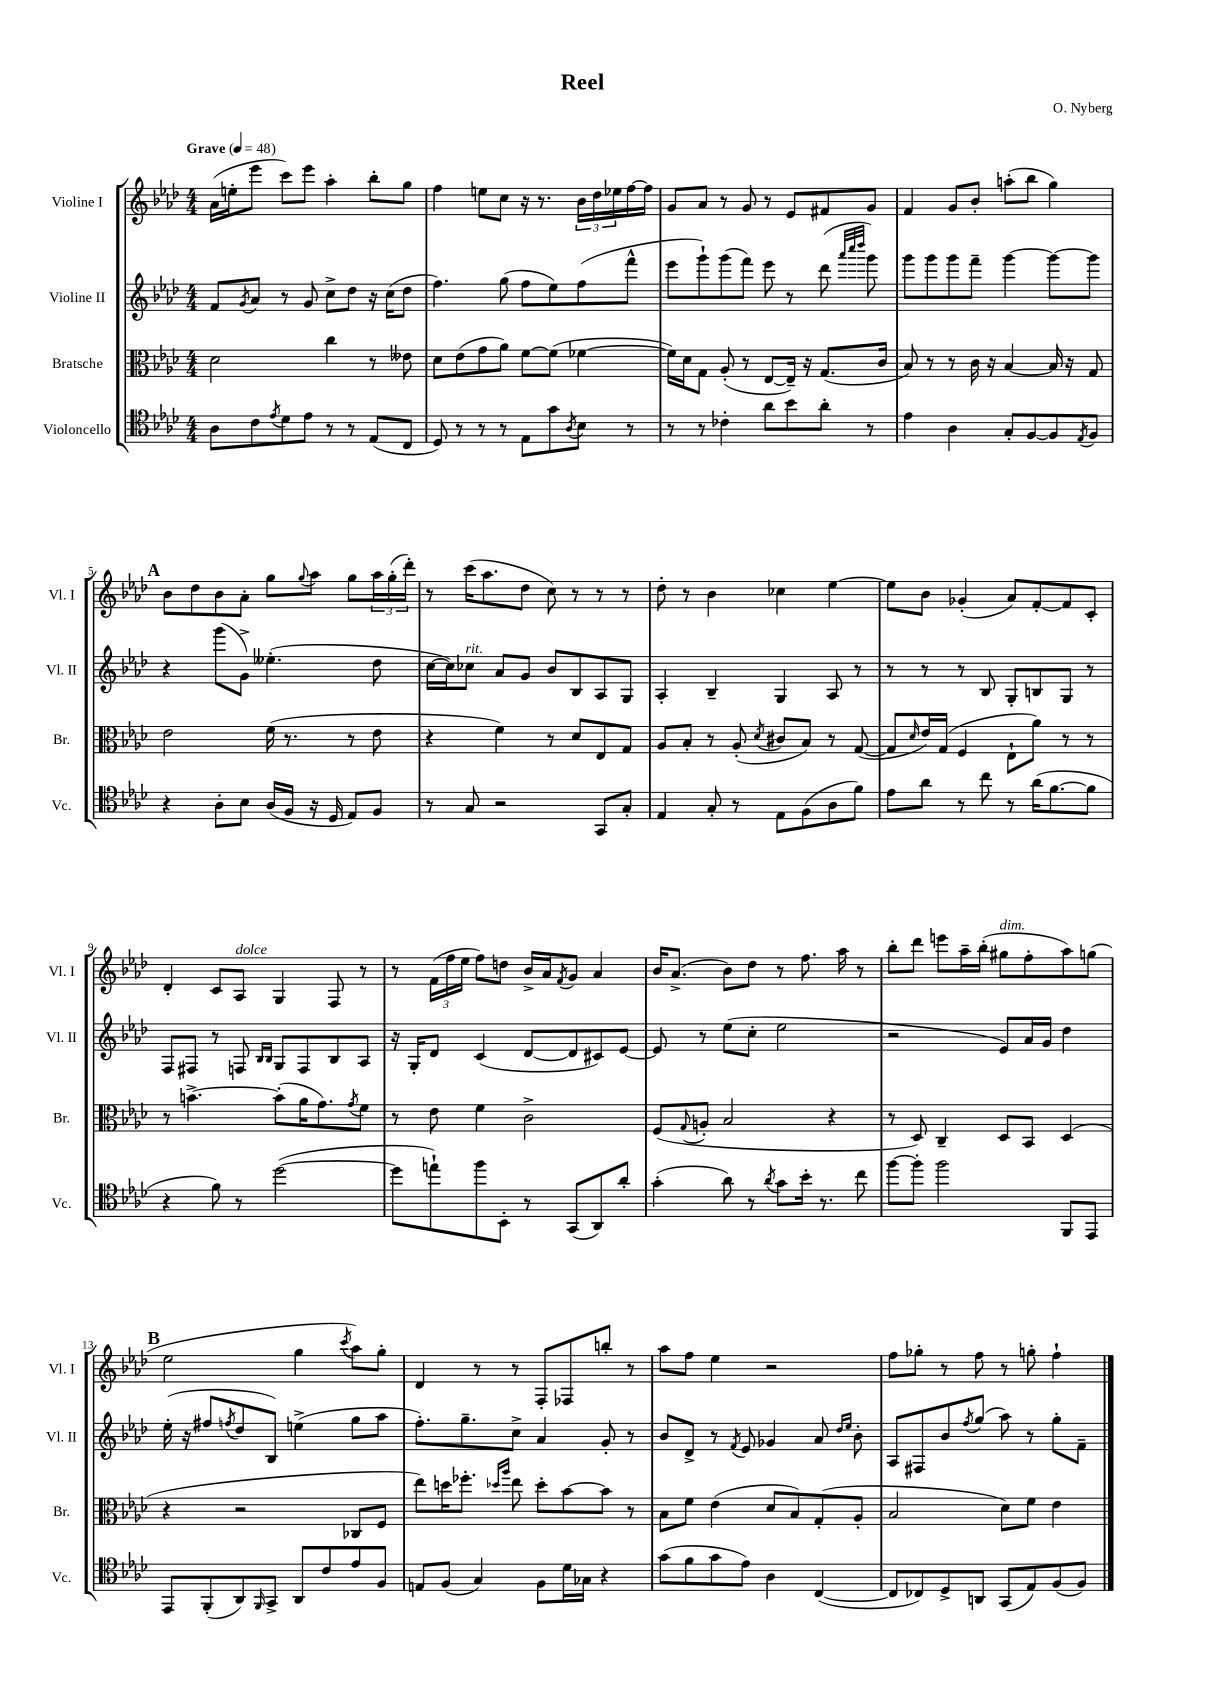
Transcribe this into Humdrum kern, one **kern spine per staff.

**kern	**kern	**kern	**kern
*part4	*part3	*part2	*part1
*staff4	*staff3	*staff2	*staff1
*I"Violoncello	*I"Bratsche	*I"Violine II	*I"Violine I
*I'Vc.	*I'Br.	*I'Vl. II	*I'Vl. I
*clefC4	*clefC3	*clefG2	*clefG2
*k[b-e-a-d-]	*k[b-e-a-d-]	*k[b-e-a-d-]	*k[b-e-a-d-]
*M4/4	*M4/4	*M4/4	*M4/4
*MM48	*MM48	*MM48	*MM48
=1	=1	=1	=1
!	!	!	!LO:TX:a:B:t=Grave
8A-\L	2d-\	8f/L	(16a-\LL
.	.	.	16een'\J
.	.	8qg/	.
8c\	.	8a-/J	8eee-\J
8qe-/	.	.	.
8d-\	.	8r	8ccc\L)
8e-\J	.	8g/	8eee-\J
8r	4cc\	8cc^\L	4aa-'\
8r	.	8dd-\J	.
(8E-/L	8r	16r	8bb-'\L
.	.	(16cc\KL	.
8C/J	8e--X\	8dd-\J	8gg\J
=2	=2	=2	=2
8D-/)	8d-\L	4.ff\)	4ff\
8r	(8e-\	.	.
8r	8g\	.	8een\L
8r	8a-\J)	(8gg\	8cc\J
8E-\L	[8f\L	8ff\L	16r
.	.	.	8.r
8g\	(8f\J]	8ee-\)	.
8qA-/	.	.	.
8B-\J	[4f-X\	(8ff\	24b-\LL
.	.	.	24dd-\
.	.	.	24ee-X\
8r	.	8fff^^\J	[16ff\
.	.	.	16ff\JJ]
=3	=3	=3	=3
8r	16f-\LL])	8eee-\L	8g/L
.	16d-\J	.	.
8r	8G\J	8ggg`\)	8a-/J
4c-X'\	(8A-'/	(8ggg\	8r
.	8r	8fff\J)	8g/
8a-\L	[8E-/L	8eee-\	8r
8b-\	16E-~/Jk])	8r	8e-/L
.	16r	.	.
8a-'\J	(8.G/L	(8ddd-\	8f#X/
.	.	32qqaaa-/LLL	.
.	.	32qqcccc/	.
.	.	32qqdddd-/JJJ	.
8r	.	8ggg\)	8g/J
.	16c/Jk	.	.
=4	=4	=4	=4
4e-\	8B-/)	8ggg\L	4f/
.	8r	8ggg\	.
4A-\	8r	8ggg\	8g/L
.	16c\	8fff~\J	8b-'/J
.	16r	.	.
8G'/L	[4B-/	[4ggg\	(8aan'\L
[8F/	.	.	8bb-\J
8F/]	16B-/]	8ggg\L_	4gg\)
.	16r	.	.
8qE-/	.	.	.
8F/J	8G/	8ggg\J]	.
!!LO:LB:g=z
!!LO:REH:place=s1:t=A
=5	=5	=5	=5
4r	2e-\	4r	8b-\L
.	.	.	8dd-\
8A-'\L	.	(8ggg\L	8b-\
8B-\J	.	8g^\J)	8a-'\J
(16A-/LL	(16f\	(4.ee--X'\	8gg\L
16F/JJ	8.r	.	.
.	.	.	8qqgg/
16r	.	.	8aa-\J
16D-/	.	.	.
8E-/L)	8r	.	8gg\L
8F/J	8e-\	8dd-\	24aa-\L
.	.	.	(24gg'\
.	.	.	24ddd-'\JJ)
=6	=6	=6	=6
8r	4r	[16cc\LL	8r
.	.	16cc\J])	.
!	!	!LO:TX:a:i:t=rit.	!
8G/	.	8cc-X\J	(16ccc\KL
.	.	.	8.aa-\
2r	4f\)	8a-/L	.
.	.	8g/J	8dd-\J
.	8r	8b-/L	8cc\)
.	8d-/L	8B-/	8r
8GG/L	8E-/	8A-/	8r
8G'/J	8G/J	8G/J	8r
=7	=7	=7	=7
4E-/	8A-/L	4A-'/	8dd-'\
.	8B-'/J	.	8r
8G'/	8r	4B-~/	4b-\
8r	(8A-'/	.	.
.	8qd-/	.	.
8E-\L	8c#X/L	4G/	4cc-X\
(8F\	8B-/J)	.	.
8A-\	8r	8A-/	[4ee-\
8f\J)	([8G/	8r	.
=8	=8	=8	=8
8e-\L	8G/L]	8r	8ee-\L]
.	16qqd-/	.	.
8a-\J	16e-/L)	8r	8b-\J
.	(16G/JJ	.	.
8r	4F/	8r	(4g-X'/
8cc\	.	8B-/	.
8r	8E-`\L	8G'/L	8a-/L)
(16a-\KL	8a-\J)	8Bn/	[8f'/
[8.f\	.	.	.
.	8r	8G/J	8f/]
8f\J]	8r	8r	8c'/J
!!LO:LB:g=z
=9	=9	=9	=9
4r	8r	8F/L	4d-'/
.	[4.bn^\	8F#X/J	.
8f\)	.	8r	8c/L
!	!	!	!LO:TX:a:i:t=dolce
8r	.	8Fn/	8A-/J
.	.	16qqB-/LL	.
.	.	16qqB-/JJ	.
([2dd-\	(8b'\L]	8G/L	4G/
.	16a-\K	8F/	.
.	8.g\)	.	.
.	.	8B-/	8F/
.	8qg/	.	.
.	8f\J	8A-/J	8r
=10	=10	=10	=10
8dd-\L]	8r	16r	8r
.	.	16G'/KL	.
8een`\)	8e-\	8d-/J	(24f\LL
.	.	.	24ff\
.	.	.	24ee-\JJ
8ff\	4f\	(4c/	8ff\L)
8BB-'\J	.	.	8ddn\J
8r	2c^\	[8d-/L	16b-^/LL
.	.	.	16a-/J
.	.	.	8qf/
(8GG/L	.	8d-/]	8g/J
8AA-/)	.	8c#X/)	4a-/
8a-'/J	.	[8e-/J	.
=11	=11	=11	=11
(4g'\	(8F/L	8e-/]	16b-/KL
.	.	.	(8.a-^/J
.	8qqG/	.	.
.	8An'/J	8r	.
8a-\)	2B-/	(8ee-\L	8b-\L)
8r	.	8cc'\J	8dd-\J
8qa-/	.	.	.
8g\L	.	2ee-\	8r
16b-'\Jk	.	.	8.ff\
8.r	.	.	.
.	4r	.	.
.	.	.	16aa-\
8cc\	.	.	8r
=12	=12	=12	=12
[8ff\L	8r	2r	8bb-'\L
8ff'\J]	8D-/)	.	8ddd-\J
2ff\	4C~/	.	8eeen\L
.	.	.	16aa-~\L
.	.	.	(16bb-'\JJ
!	!	!	!LO:TX:a:i:t=dim.
.	8D-/L	8e-/L)	8gg#X\L
.	8BB-/J	16a-/L	8ff'\
.	.	16g/JJ	.
8FF/L	(4D-/	4dd-\	8aa-\)
8EE-/J	.	.	(8ggn\J
!!LO:LB:g=z
!!LO:REH:place=s1:t=B
=13	=13	=13	=13
8EE-/L	4r	(16ee-'\	2ee-\
.	.	16r	.
(8FF'/	.	8ff#X/L	.
.	.	8qffn/	.
8AA-/)	2r	8dd-/	.
16qqFF/	.	.	.
8GG^/J	.	8B-/J)	.
8AA-/L	.	(4een^\	4gg\
8c/	.	.	.
.	.	.	8qccc/
8e-/	8C-X/L	8gg\L	8aa-\L)
8F/J	8F/J	8aa-\J	8gg'\J
=14	=14	=14	=14
8En/L	8ee-\L)	8.ff'\L)	4d-/
(8F/J	16ddn\K	.	.
.	8.ff-X'\J	8.gg~\	.
4G/)	.	.	8r
.	16qqdd-X/LL	.	.
.	16qqaa-/JJ	.	.
.	8ee-\	8cc^\J	8r
8F\L	8dd-'\L	4a-/	8F'/L
16d-\L	[8b-\	.	8F-X/
16G-X\JJ	.	.	.
4r	8b-\J]	8g'/	8bbn'/J
.	8r	8r	8r
=15	=15	=15	=15
(8g\L	8B-\L	8b-/L	8aa-\L
8f\	8f\J	8d-^/J	8ff\J
8g\	(4e-\	8r	4ee-\
.	.	8qf/	.
8e-\J)	.	8e-/	.
4A-\	8d-/L	4g-X/	2r
.	8B-/)	.	.
([4C/	(8G'/	8a-/	.
.	.	16qqdd-/LL	.
.	.	16qqee-/JJ	.
.	8A-'/J	8b-'\	.
=16	=16	=16	=16
8C/L]	2B-/	8A-/L	8ff\L
8C-X/)	.	8F#X/	8gg-X'\J
8D-^/	.	8b-/	8r
.	.	8qff/	.
8AAn/J	.	(8gg/J	8ff\
(8GG/L	8d-\L)	8aa-\)	8r
8E-/)	8f\J	8r	8ggn'\
(8F/	4e-\	8gg'\L	4ff`\
8F/J)	.	8f~\J	.
==	==	==	==
*-	*-	*-	*-
